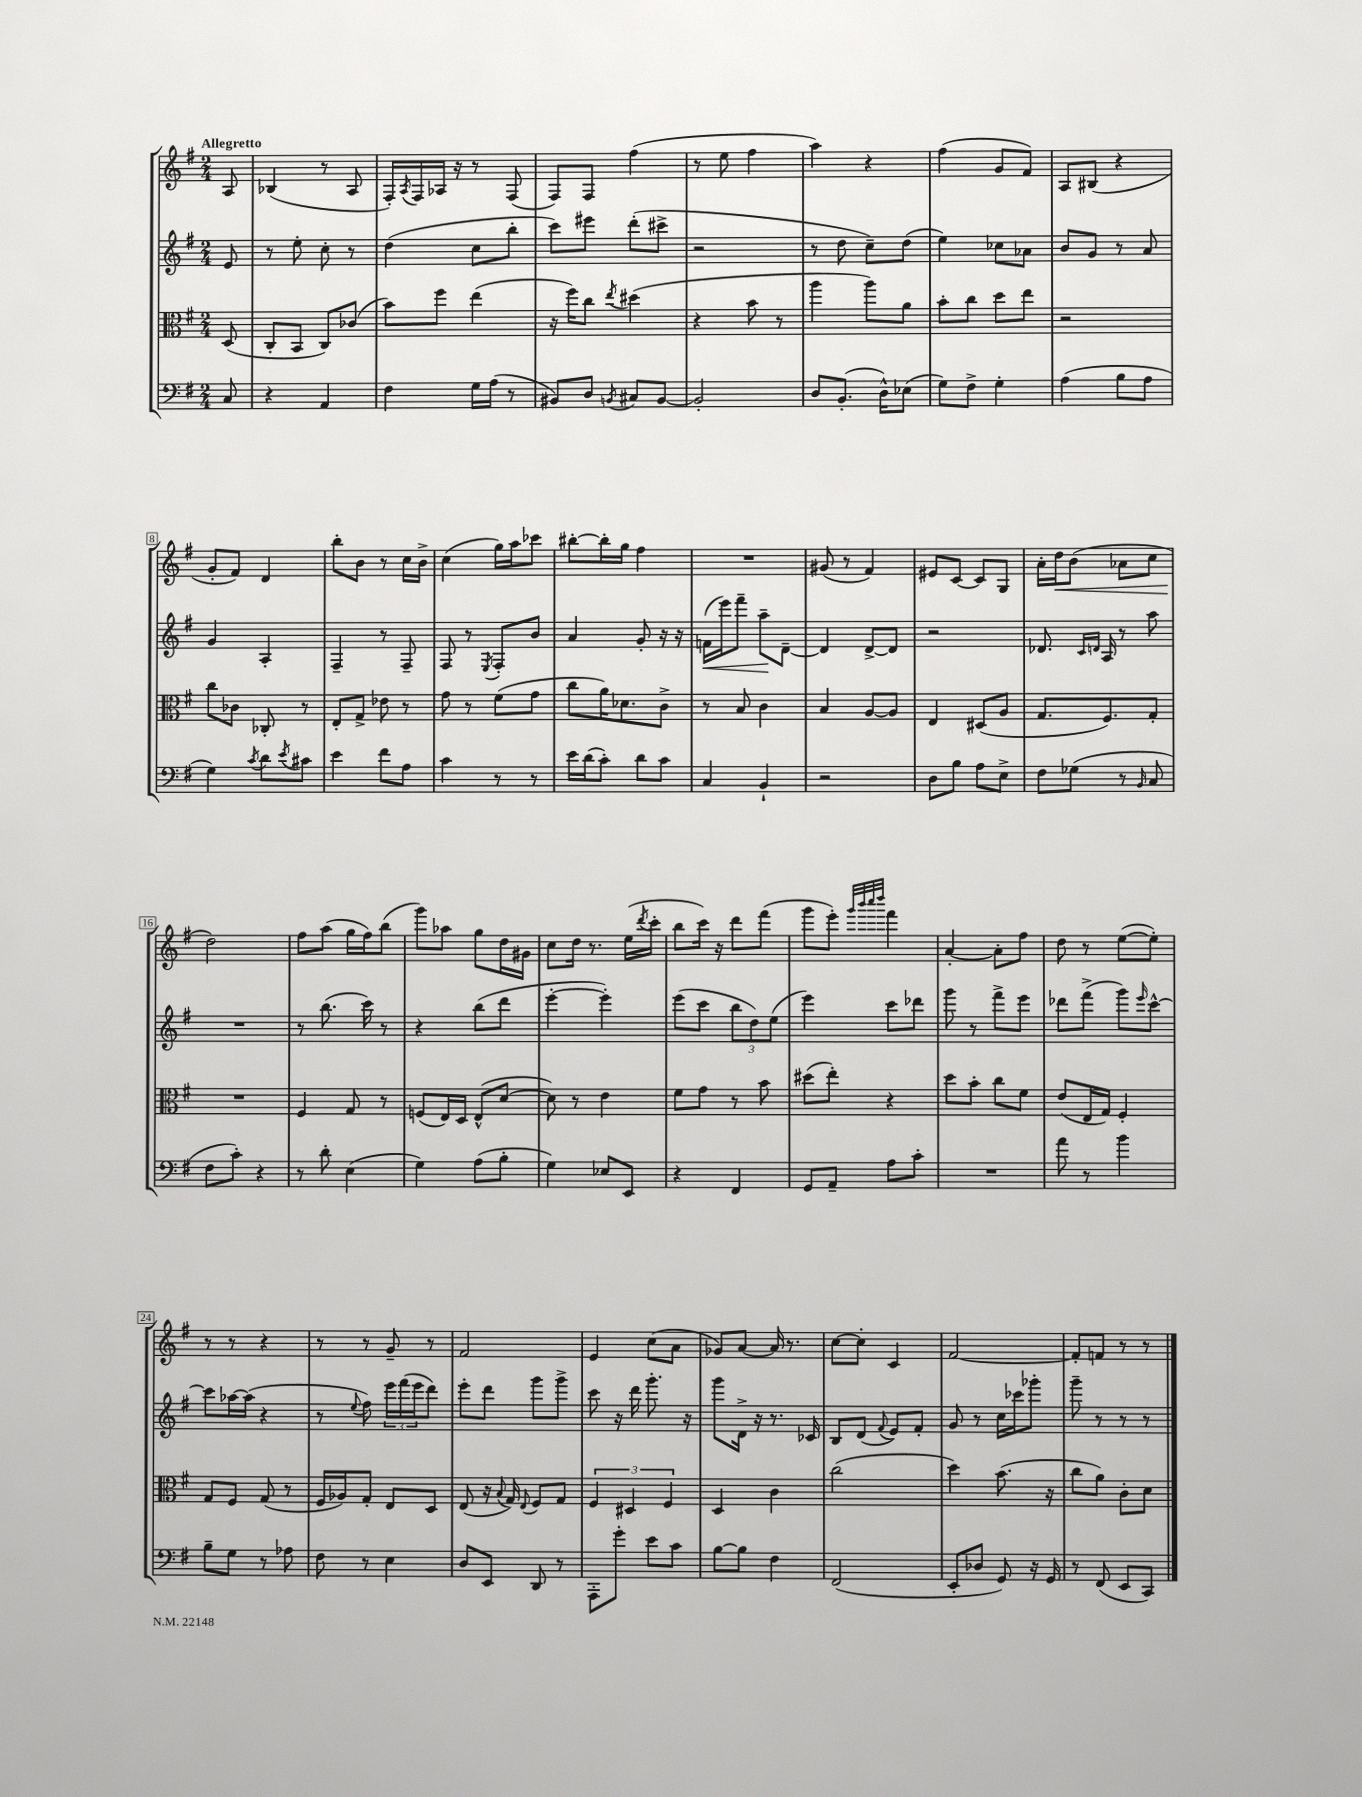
<<
\new StaffGroup <<
\new Staff = "s0" {
    \clef treble \key g \major \numericTimeSignature \time 2/4 \partial 8 \tempo "Allegretto"
    a8 |
    bes4( r8 a8 |
    fis16-.) \acciaccatura { a8 } fis16 aes16 r16 r8 fis8( |
    fis8) fis8 fis''4( |
    r8 e''8 fis''4 |
    a''4) r4 |
    fis''4( g'8 fis'8) |
    a8 bis8( r4 |
    g'8-. fis'8) d'4 |
    b''8-. b'8 r8 c''16 b'16-> |
    c''4( g''16) a''16 ces'''8 |
    bis''8~-. bis''16-. g''16 fis''4 |
    R2 |
    gis'8( r8 fis'4) |
    eis'8 c'8~ c'8 g8 |
    a'16-. d''16\< b'8( aes'8 c''8 |
    d''2\!) |
    fis''8 a''8( g''16 fis''16) b''8( |
    g'''8) aes''8 g''8 d''16 gis'16 |
    c''8 d''16 r8. e''16( \acciaccatura { d'''8 } c'''16-. |
    b''8 c'''16) r16 d'''8 fis'''8( |
    g'''8 e'''8-.) \grace { g'''32 b'''32 c''''32 d''''32 } fis'''4 |
    a'4~-. a'8-. fis''8 |
    d''8 r8 e''8~( e''8-.) |
    r8 r8 r4 |
    r8 r8 g'8-- r8 |
    fis'2 |
    e'4 c''8( a'8 |
    ges'8) a'8~ a'16 r8. |
    c''8~ c''8-. c'4 |
    fis'2~ |
    fis'8-. f'8 r8 r8 \bar "|." |
}
\new Staff = "s1" {
    \clef treble \key g \major \numericTimeSignature \time 2/4 \partial 8
    e'8 |
    r8 e''8-. c''8-. r8 |
    d''4( c''8 b''8-. |
    c'''8) eis'''8 d'''8-.( cis'''8-> |
    r2 |
    r8 d''8 c''8--) d''8( |
    e''4) ces''8 aes'8 |
    b'8 g'8 r8 a'8 |
    g'4 a4-. |
    fis4-- r8 fis8-- |
    fis8 r8 \acciaccatura { e8 } fis8-. b'8 |
    a'4 g'8-. r16 r16 |
    f'16\<( e'''16) fis'''8-- a''8--\! d'8~-- |
    d'4 d'8~-> d'8 |
    r2 |
    des'8. \grace { c'16 d'16 } a16 r8 a''8 |
    R2 |
    r8 b''8.( c'''16) r8 |
    r4 b''8( d'''8 |
    e'''4~-. e'''4-.) |
    e'''8( c'''8 \tuplet 3/2 { b''8 d''8) e''8( } |
    e'''4) c'''8 des'''8 |
    g'''8 r8 fis'''8-> e'''8 |
    des'''8 fis'''8->( g'''8) \grace { e'''16 } c'''8~-^ |
    c'''8 aes''16~ aes''16( r4 |
    r8 \appoggiatura { e''8 } fis''8) \tuplet 3/2 { e'''16 fis'''16( e'''16 } d'''8) |
    e'''8-. d'''8 g'''8 g'''8-> |
    c'''8 r16 d'''16 g'''8.-. r16 |
    g'''8 d'16-> r16 r8. ces'16 |
    b8 d'8( \appoggiatura { fis'8 } e'8) fis'8-. |
    g'8 r8 c''16 ces'''16 ges'''8-. |
    g'''8-- r8 r8 r8 \bar "|." |
}
\new Staff = "s2" {
    \clef alto \key g \major \numericTimeSignature \time 2/4 \partial 8
    d8( |
    c8-. b,8 c8) ces'8( |
    b'8) fis''8 e''4( |
    r16 fis''16) c''8 \acciaccatura { e''8 } dis''4( |
    r4 b'8 r8 |
    a''4 a''8) a'8 |
    b'8-. c''8 d''8 e''8 |
    r2 |
    c''8 ces'8 ces8-. r8 |
    e8-. g8-> ees'8 r8 |
    g'8 r8 fis'8( g'8 |
    c''8 a'16) des'8. c'8-> |
    r8 b8 c'4 |
    b4 a8~ a8 |
    e4 dis8( a8 |
    g8. fis8.) g8-. |
    R2 |
    fis4 g8 r8 |
    f8( e16) d16 e8-^( d'8~ |
    d'8) r8 e'4 |
    fis'8 g'8 r8 b'8 |
    dis''8( e''8-.) r4 |
    d''8 b'8-. c''8 fis'8 |
    e'8( e16 g16) fis4-. |
    g8 fis8 g8( r8 |
    fis16 aes16) g8-. e8 d8 |
    e8( r16 \appoggiatura { b8 } g16) \appoggiatura { e8 } fis8 g8 |
    \tuplet 3/2 { fis4 dis4 fis4 } |
    d4 c'4 |
    c''2( |
    d''4) b'8.( r16 |
    c''8 a'8) c'8-. d'8 \bar "|." |
}
\new Staff = "s3" {
    \clef bass \key g \major \numericTimeSignature \time 2/4 \partial 8
    c8 |
    r4 a,4 |
    fis4 g16 a16( r8 |
    bis,8) d8 \acciaccatura { b,8 } cis8 b,8~ |
    b,2-. |
    d8 b,8.-.( d16-^) ees8( |
    g8) fis8-> g4-. |
    a4( b8 a8 |
    g4) \acciaccatura { c'8 } d'8 \acciaccatura { e'8 } cis'8 |
    e'4 fis'8 a8 |
    c'4 r8 r8 |
    e'16 d'16( c'8-.) d'8 c'8 |
    c4 b,4-! |
    r2 |
    d8 b8 a8 e8-> |
    fis8 ges8( r8 \grace { b,16 } c8 |
    fis8 c'8-.) r4 |
    r8 d'8-. e4( |
    g4) a8( b8-. |
    g4) ees8 e,8 |
    r4 fis,4 |
    g,8 a,8-- a8 c'8-. |
    R2 |
    a'8 r8 b'4 |
    b8-- g8 r8 aes8 |
    fis8 r8 e4 |
    d8 e,8 d,8 r8 |
    a,,8-. g'8-. e'8 c'8 |
    b8~ b8 fis4 |
    fis,2( |
    e,8-. des8 g,8) r16 g,16 |
    r8 fis,8( e,8 c,8) \bar "|." |
}
>>
>>
\layout { \context { \Score \override BarNumber.stencil = #(make-stencil-boxer 0.1 0.3 ly:text-interface::print) } }
